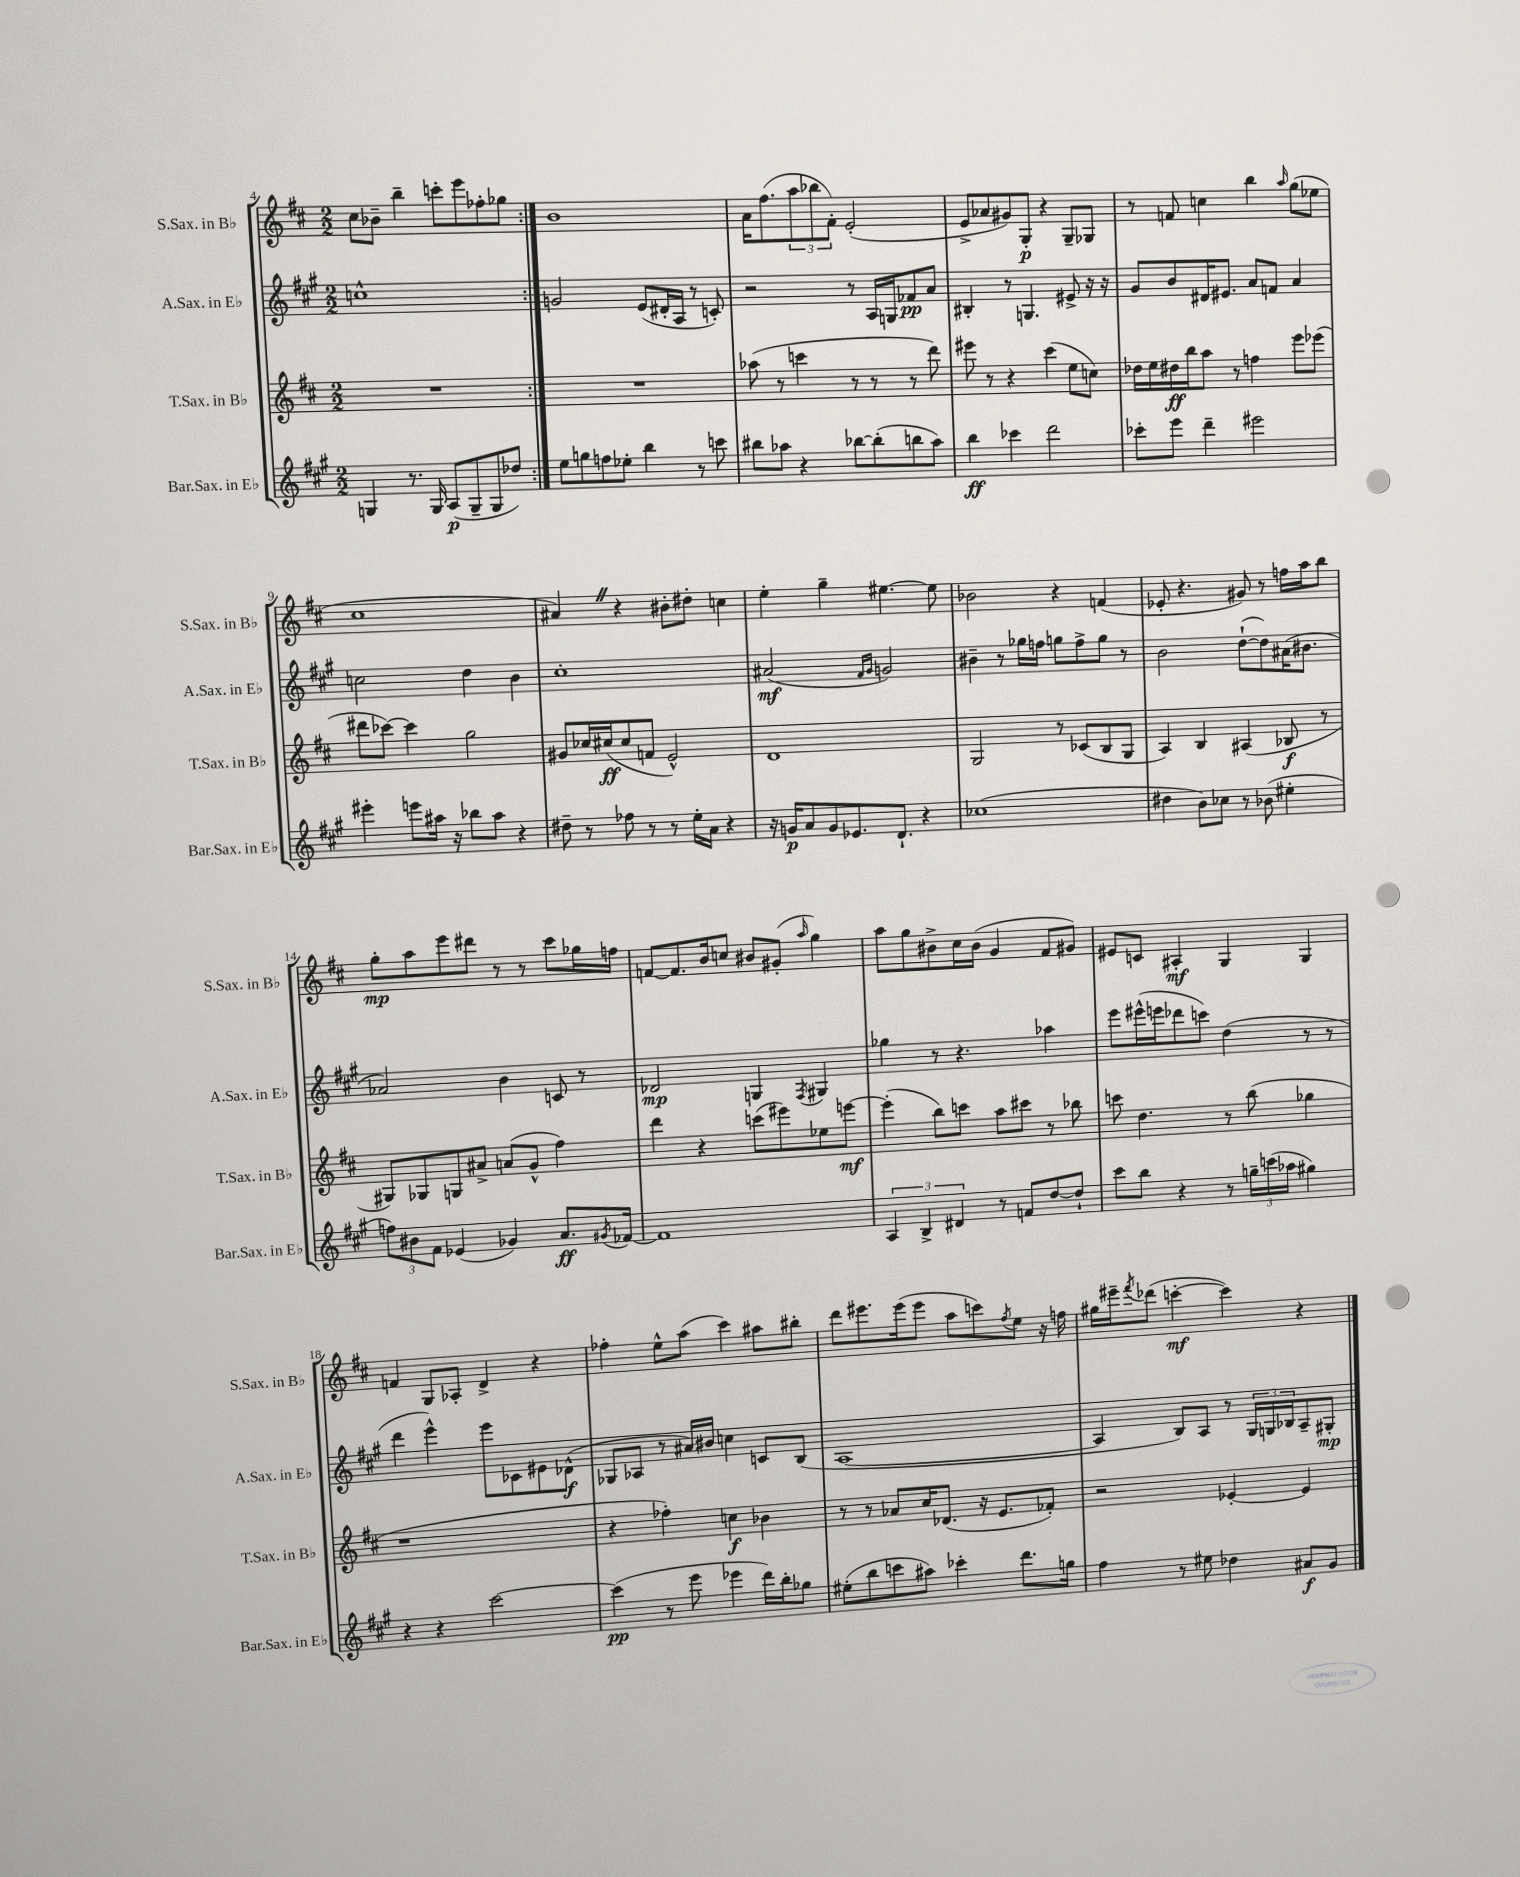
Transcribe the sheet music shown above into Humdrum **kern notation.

**kern	**kern	**kern	**kern
*staff4	*staff3	*staff2	*staff1
*clefG2	*clefG2	*clefG2	*clefG2
*k[f#c#g#]	*k[f#c#]	*k[f#c#g#]	*k[f#c#]
*M2/2	*M2/2	*M2/2	*M2/2
4G	1r	1cc^^	8cc#
.	.	.	8b-~
8.r	.	.	4bb~
16G	.	.	.
(8A	.	.	8ccc'
8G~	.	.	8eee
8G	.	.	8ff-'
8dd-)	.	.	8gg-
=:|!	=:|!	=:|!	=:|!
8ee	1r	2g	1b
8gg	.	.	.
8ff	.	.	.
8ee-'	.	.	.
4bb	.	(8e	.
.	.	16d#'	.
.	.	16A	.
8r	.	8r	.
8ccc	.	8c')	.
=	=	=	=
8bb#	(8aa-	2r	16a
.	.	.	(8.ff#
8aa-	8r	.	.
4r	4ccc	.	12aa
.	.	.	12bb-
.	.	.	12f#')
[8bb-	8r	8r	(2e'
(8bb-']	8r	16A	.
.	.	16G	.
8bb	8r	8f-	.
8aa-)	8ddd)	8a	.
=	=	=	=
4bb	8eee#	4B#'	8e^
.	8r	.	8a-
4ccc-	4r	8r	8g#)
.	.	4.G	8G'
2ddd	(4ccc#	.	4r
.	8ee	8e#^	8G~
.	8cc)	16r	8G-
.	.	16r	.
=	=	=	=
8ccc-'	16dd-	8g#	8r
.	16ee	.	.
8eee	16dd#	8b	8f
.	16bb	.	.
4ddd~	8aa	16d#	4cc
.	.	8.e#	.
.	8r	.	.
2eee#	4ff	8a	4bb
.	.	8f	.
.	.	.	16qqaa
.	8eee	4a	(8gg
.	(8eee-	.	8ee-
=	=	=	=
4eee#'	8ddd#	2cc	1cc#
.	[8ccc-)	.	.
8eee	4ccc-]	.	.
16aa#	.	.	.
16r	.	.	.
8bb-	2gg	4dd	.
8aa#	.	.	.
4r	.	4b	.
=	=	=	=
8dd#~	8g#	1cc#'	4a#)
8r	16cc-	.	.
.	(16cc#	.	.
8ff-	8cc#	.	4r
8r	8f	.	.
8r	2e^^)	.	8b#'
16ee'	.	.	8dd#'
16a	.	.	.
4r	.	.	4cc
=	=	=	=
16r	1d	(2a#	4ee'
16g	.	.	.
8a	.	.	.
8g	.	.	4gg~
8.e-	.	.	.
.	.	16qqf#	.
.	.	16qqg#	.
.	.	2g)	[4.ee#
8.d`	.	.	.
4r	.	.	.
.	.	.	8ee#]
=	=	=	=
(1cc-	2G	4b#~	2b-
.	.	8r	.
.	.	16gg-	.
.	.	16ff	.
.	8r	8gg	4r
.	(8c-	8ff^	.
.	8B	8gg	(4f
.	8G	8r	.
=	=	=	=
4dd#	4A)	2b	8e-'
.	.	.	4.r
8b)	4B	.	.
8cc-	.	.	.
8r	(4A#	([8dd`	8g#)
(8b-	.	8dd])	8r
4ee#'	8B-	(16a#	16ff
.	.	8.b#	16aa
.	8r	.	8bb
=	=	=	=
12ff)	8G#)	2a-)	8gg'
12b#	.	.	.
.	8G-	.	8aa
12f#	.	.	.
(4e-	8G	.	8eee
.	8a#^	.	8ddd#
4g-)	(8a	4b	8r
.	8g^^	.	8r
8.a	4ff#)	8c	8ccc#
.	.	8r	16gg-
8qg#	.	.	.
[16f-	.	.	16ff
=	=	=	=
1f-]	4ddd	2d-	[8f
.	.	.	8.f]
.	4r	.	.
.	.	.	16b
.	.	.	8cc
.	(8ccc	4G	8b#
.	8eee#)	.	(8g#'
.	.	8qF#	16qqaa
.	8ee-	4G#	4gg)
.	[8eee	.	.
=	=	=	=
6A	(4eee']	4gg-	8aa
.	.	.	8gg
6B^	.	.	.
.	8bb)	8r	8b#^
6d#	.	.	.
.	8ccc	4.r	16cc#
.	.	.	(16b#
8r	8aa	.	4g
8f	8ccc#	.	.
[8dd	8r	4aa-	8f#
8dd`]	8bb-	.	8g#)
=	=	=	=
8ccc#	8ccc	8eee	8e#
8bb	4.dd	(16eee#^^	8c
.	.	16eee	.
4r	.	8ddd-	4A#'
.	.	8ccc)	.
8r	8r	(4dd	4G
24gg~	(8bb	.	.
(24ccc	.	.	.
24aa-	.	.	.
4gg#)	4gg-	8r	4G
.	.	8r	.
=	=	=	=
4r	1r	4ddd	4f
4r	.	4eee^^)	8G
.	.	.	8A-'
[2ccc#	.	8eee	4d^
.	.	8c-	.
.	.	8e#	4r
.	.	(8d-^^	.
=	=	=	=
(4ccc#]	4r	8G-	4ff-'
.	.	8A-	.
8r	4ff-')	8r	8ee^^
8eee	.	16a#)	(8aa
.	.	16b#	.
4eee-	4cc	4cc	4ccc#)
16ddd)	4b-	8c	8aa#
16bb'	.	.	.
8gg-	.	(8B	8bb#'
=	=	=	=
(8ee#'	8r	[1A	8ddd
8bb	8r	.	8.eee#
8ccc	8a-	.	.
.	.	.	(16eee#
8aa#)	16cc#	.	8eee#
.	(8.d-	.	.
4ccc-'	.	.	8aa
.	16r	.	8ccc)
.	8.e	.	.
.	.	.	8qff#
8.ddd	.	.	8ee
.	8f-')	.	16r
16gg	.	.	16ff
=	=	=	=
4ff#	2r	4A]	16gg#
.	.	.	16eee#~
.	.	.	8qfff#
.	.	.	(8ddd-
8r	.	8B)	[4ccc'
8ee#	.	8A	.
4dd-	[4e-'	8r	4ccc])
.	.	24G#	.
.	.	24G	.
.	.	24B-	.
8a#	4e-]	8A~	4r
8g#	.	8G#'	.
==	==	==	==
*-	*-	*-	*-
